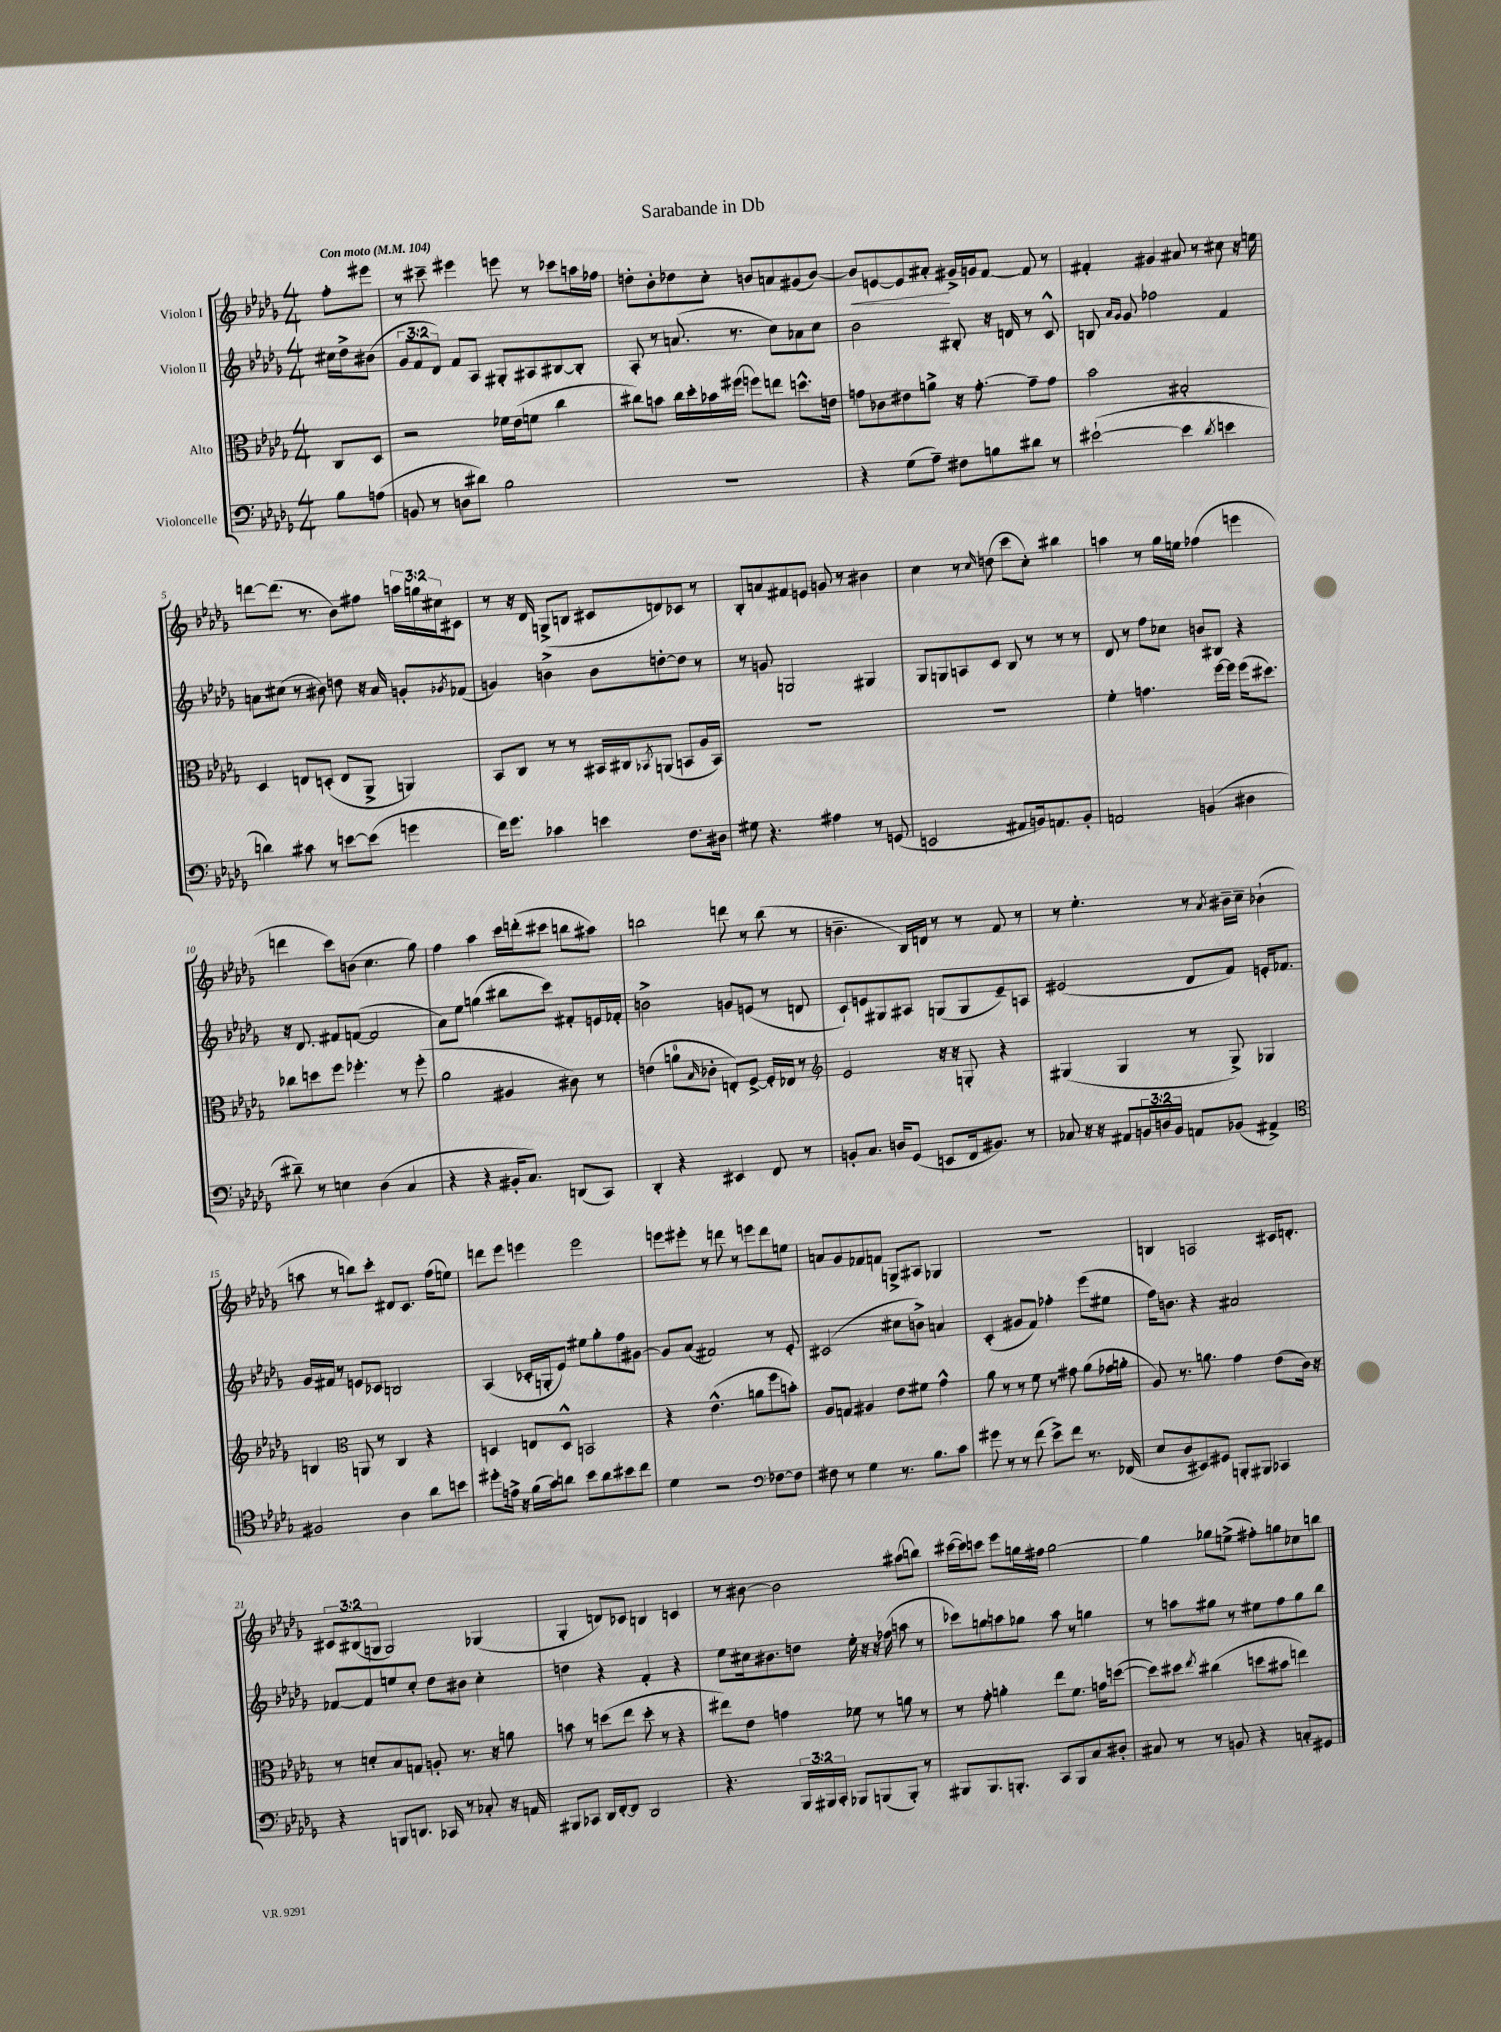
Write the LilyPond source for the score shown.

\header { title = "Sarabande in Db" }
<<
\new StaffGroup <<
\new Staff = "s0" \with { instrumentName = "Violon I" } {
    \clef treble \key des \major \numericTimeSignature \time 4/4 \override Staff.TupletNumber.text = #tuplet-number::calc-fraction-text \partial 4 \tempo "Con moto" 4 = 104
    f''8-. eis'''8 |
    r8 cis'''8-- eis'''4 e'''8 r8 ces'''8 a''16 fes''16 |
    d''8-. bes'8-. des''8 c''8-. b'8 a'8 gis'8( b'8~) |
    b'8\< e'8~ e'8 ais'8-.\! gis'16-> g'16 f'8~ f'8 r8 |
    fis'4-. gis'4 ais'8 r8 cis''8 r16 e''16 |
    d'''8~ d'''8.( r8. bes'8) fis''8 \tuplet 3/2 { a''16 g''16 cis''16 } cis'8 |
    r8 r16 des'16 g8->( b8 cis'8 d'8) ces'8 r8 |
    bes8-. a'8 fis'8 e'8 g'8 r8 bis'4 |
    c''4 r8 \grace { c''16 } d''8( c'''8 c''8-.) bis''4 |
    a''4 r8 ges''16 e''16 fes''4( e'''4 |
    d'''4 c'''8) b'8( c''4. ges''8) |
    f''4 aes''4 c'''16 d'''16-.( cis'''8 b''8 ais''8) |
    b''2 d'''8 r8 b''8( r8 |
    b'4.-- bes16) d'16 r8 r8 f'8 r8 |
    r8 ees''4.-. r8 \acciaccatura { aes'8 } bis'16-- c''16-- bes'4-!( |
    a''8 r8 b''8) c'''8-. dis'8 c'8. f''16( e''8) |
    d'''8 ees'''8 e'''4 e'''2 |
    e'''8 eis'''8-. r8 d'''8 r8 e'''8 d'''8 e''8 |
    a'8 ges'8 fes'8 f'8 g8-> ais8 ges4 |
    r1 |
    b4 a2 cis'16 d'8.-. |
    \tuplet 3/2 { cis'8 bis8( g8 } g2) ges4( |
    ges4-. d'8) ces'8 b4 c'4 |
    r8 bis'8~ bis'2 ais''8( b''8) |
    cis'''16~( cis'''16) c'''8 ees'''8 g''16 fis''16 g''2~ |
    g''4 ges''8 e''8->( fis''8-.) g''8 ces''8 b''8 \bar "|." |
}
\new Staff = "s1" \with { instrumentName = "Violon II" } {
    \clef treble \key des \major \numericTimeSignature \time 4/4 \override Staff.TupletNumber.text = #tuplet-number::calc-fraction-text \partial 4
    cis''16 des''16-> bis'8( |
    \tuplet 3/2 { ges'8 f'8 des'8) } f'8 aes8 gis8-. ais8 bis8~ bis8-. |
    aes8-. r8 a'8.( r8. c''8) aes'8 c''8 |
    bes'2 bis8-. r16 d'16 r8 c'8-^ |
    b8 \grace { aes'16 ges'16 } ges'8 fes''2 f'4 |
    a'8 cis''8( r8 bis'8) d''8 r16 a'16 g'8-. \acciaccatura { ges'8 } fes'8( |
    g'4) b'4-> b'8 d''8~-. d''8 r8 |
    r8 g'8 g2 gis4 |
    ges8 g8 a8 c'8 bes8 r8 r8 r8 |
    des'8 r8 f''8 ces''8 b'8 bis8 r4 |
    r16 des'8. fis'8 f'8~( f'2 |
    aes'8) ees''8 g''4( bis''8 c'''8) fis'8-. e'16 fes'16-. |
    b'2-> g'8 e'8( r8 d'8 |
    c'8-!) e'8 gis8 ais8 g8( g8 e'8--) a8 |
    eis'2( des'8 f'8) e'16-. fes'8. |
    ges'16 fis'16 r8 e'8 ces'8 b2 |
    aes4( ces'16-. g16-. ees'8) eis''8 ges''8-. f''8 gis'8~ |
    gis'8 aes'8( fis'2) r8 ees'8-. |
    cis'2( cis''8 b'8->) a'4 |
    c'4-.( gis'8 f'8) fes''4-. ees'''8( eis''8 |
    f''16) b'8. r4 ais'2 |
    fes'8~ fes'8 e''8 c''8-. des''8 bis'8 c''4-. |
    d''4 r4 f'4-. r4 |
    ees''8 cis''16 bis'8. d''8 ees''16-. r16 r16 fes''16( a''8 r8 |
    ces'''8) g''8 a''8 ges''8 a''8 r8 g''4 |
    r8 a''8 gis''8 r8 eis''8 f''8 gis''8 bes''8 \bar "|." |
}
\new Staff = "s2" \with { instrumentName = "Alto" } {
    \clef alto \key des \major \numericTimeSignature \time 4/4 \partial 4
    c8 des8 |
    r2 fes'16 ees'16( f'8 c''4 |
    cis''8) b'8 cis''16 des''16-. bes'16 fis''16( f''8) e''8 d''8.-^ e'16 |
    g'8 ces'8 eis'8 a'8-> r16 g'8.~-. g'8-- g'8 |
    bes'2 bis2-. |
    des4 e8 d8-.( e8 aes,8-> a,4) |
    bes,8 c8 r8 r8 bis,16 cis16 \acciaccatura { bes,8 } a,8( b,8 aes16 b,16) |
    R1 |
    R1 |
    f'4-. g'4. f''16~ f''16 f''16( dis''8.) |
    ces''8 d''8 f''8 fes''4.-. r8 fes''8-.( |
    aes'2 ais4 cis'8) r8 |
    e'4( a'8-0 \grace { bes16 } ces'8-. e8-.) f8~-> f16-. ees16 r8 |
    \clef treble ees'2 r16 r16 g8-. r4 |
    gis4( gis4 r8 gis8->) ges4 |
    b4 \clef alto a,8 r8 c4 r4 |
    d4 e8 d8-^ b,2 |
    r4 ees'4.-^( a'8 f''8 b'8-.) |
    aes8 g8 ais4 ees'8 fis'8 ges'4-^ |
    aes'8 r8 r8 f'8 r8 gis'8 aes'8( ges'16 a'16-. |
    aes8) r8. a'8. ges'4 ees'8( c'16) r16 |
    r8 d'8-. bes8 g8 a8-. r8. r16 a'8 |
    b'8 r8 d''8( ees''8 d''8-. r8 r4 |
    eis''8) ees'8 g'4 fes'8 r8 a'8 r8 |
    r8 ges'8-. a'4-. ees''8 f'8. g'16 d''8~( |
    d''8) dis''8 \acciaccatura { ees''8 } cis''4( d''8 bis'8 e''4) \bar "|." |
}
\new Staff = "s3" \with { instrumentName = "Violoncelle" } {
    \clef bass \key des \major \numericTimeSignature \time 4/4 \override Staff.TupletNumber.text = #tuplet-number::calc-fraction-text \partial 4
    bes8 a8( |
    b,8 r8 d8 dis'8) bes2 |
    r1 |
    r4 ges8( aes8--) fis8 b8 dis'8 r8 |
    eis'2~-!( eis'4 \acciaccatura { des'8 } e'4 |
    d'4) cis'8 r8 e'8~ e'8( g'4 |
    f'16) ges'8. ces'4 e'4 f8. dis16 |
    gis8 r4. ais4 r8 g,8( |
    e,2 ais,8 b,16) a,8. b,8-. |
    a,2 b,4( dis4 |
    dis'8--) r8 e4 des4( c4 |
    r4 r4 bis,16-. c8.) d,8( c,8) |
    des,4-. r4 eis,4 f,8 r8 |
    b,8-. c8. d16 ges,8( e,8 f,16 bis,8.) r8 |
    ces8 r16 r16 ais,8 \tuplet 3/2 { b,16 d16 b,16 } a,8 bes,8( ais,4->) |
    \clef tenor fis2 aes4 aes'8 b'8 |
    dis''8-. e'16-> r16 f'16( ges'16) a'8 bes'8 a'8 bis'8 c''8 |
    des'4 r2 \clef bass fes8~ fes8 |
    fis8 r8 ges4 r8. bes8. c'8 |
    gis'8 r8 r8 f'8( ees'8->) f'8 r8. fes,16( |
    ees8 des8 eis,8) gis,8 b,,8-. bis,,8 ces,4 |
    r4 b,,8 d,8. ces,16 r8 ces8-. r16 a,16 |
    bis,,8 ces,8 des,16 f,16~-. f,8 des,2 |
    r4. \tuplet 3/2 { bes,,16 bis,,16 c,16-. } bes,,8 b,,8( b,,8-.) r8 |
    bis,,8 bis,,8. b,,8.-. c,8 b,,8 c8 dis8-. |
    cis8 r8 r8 b,8 r4 c8-. gis,8 \bar "|." |
}
>>
>>
